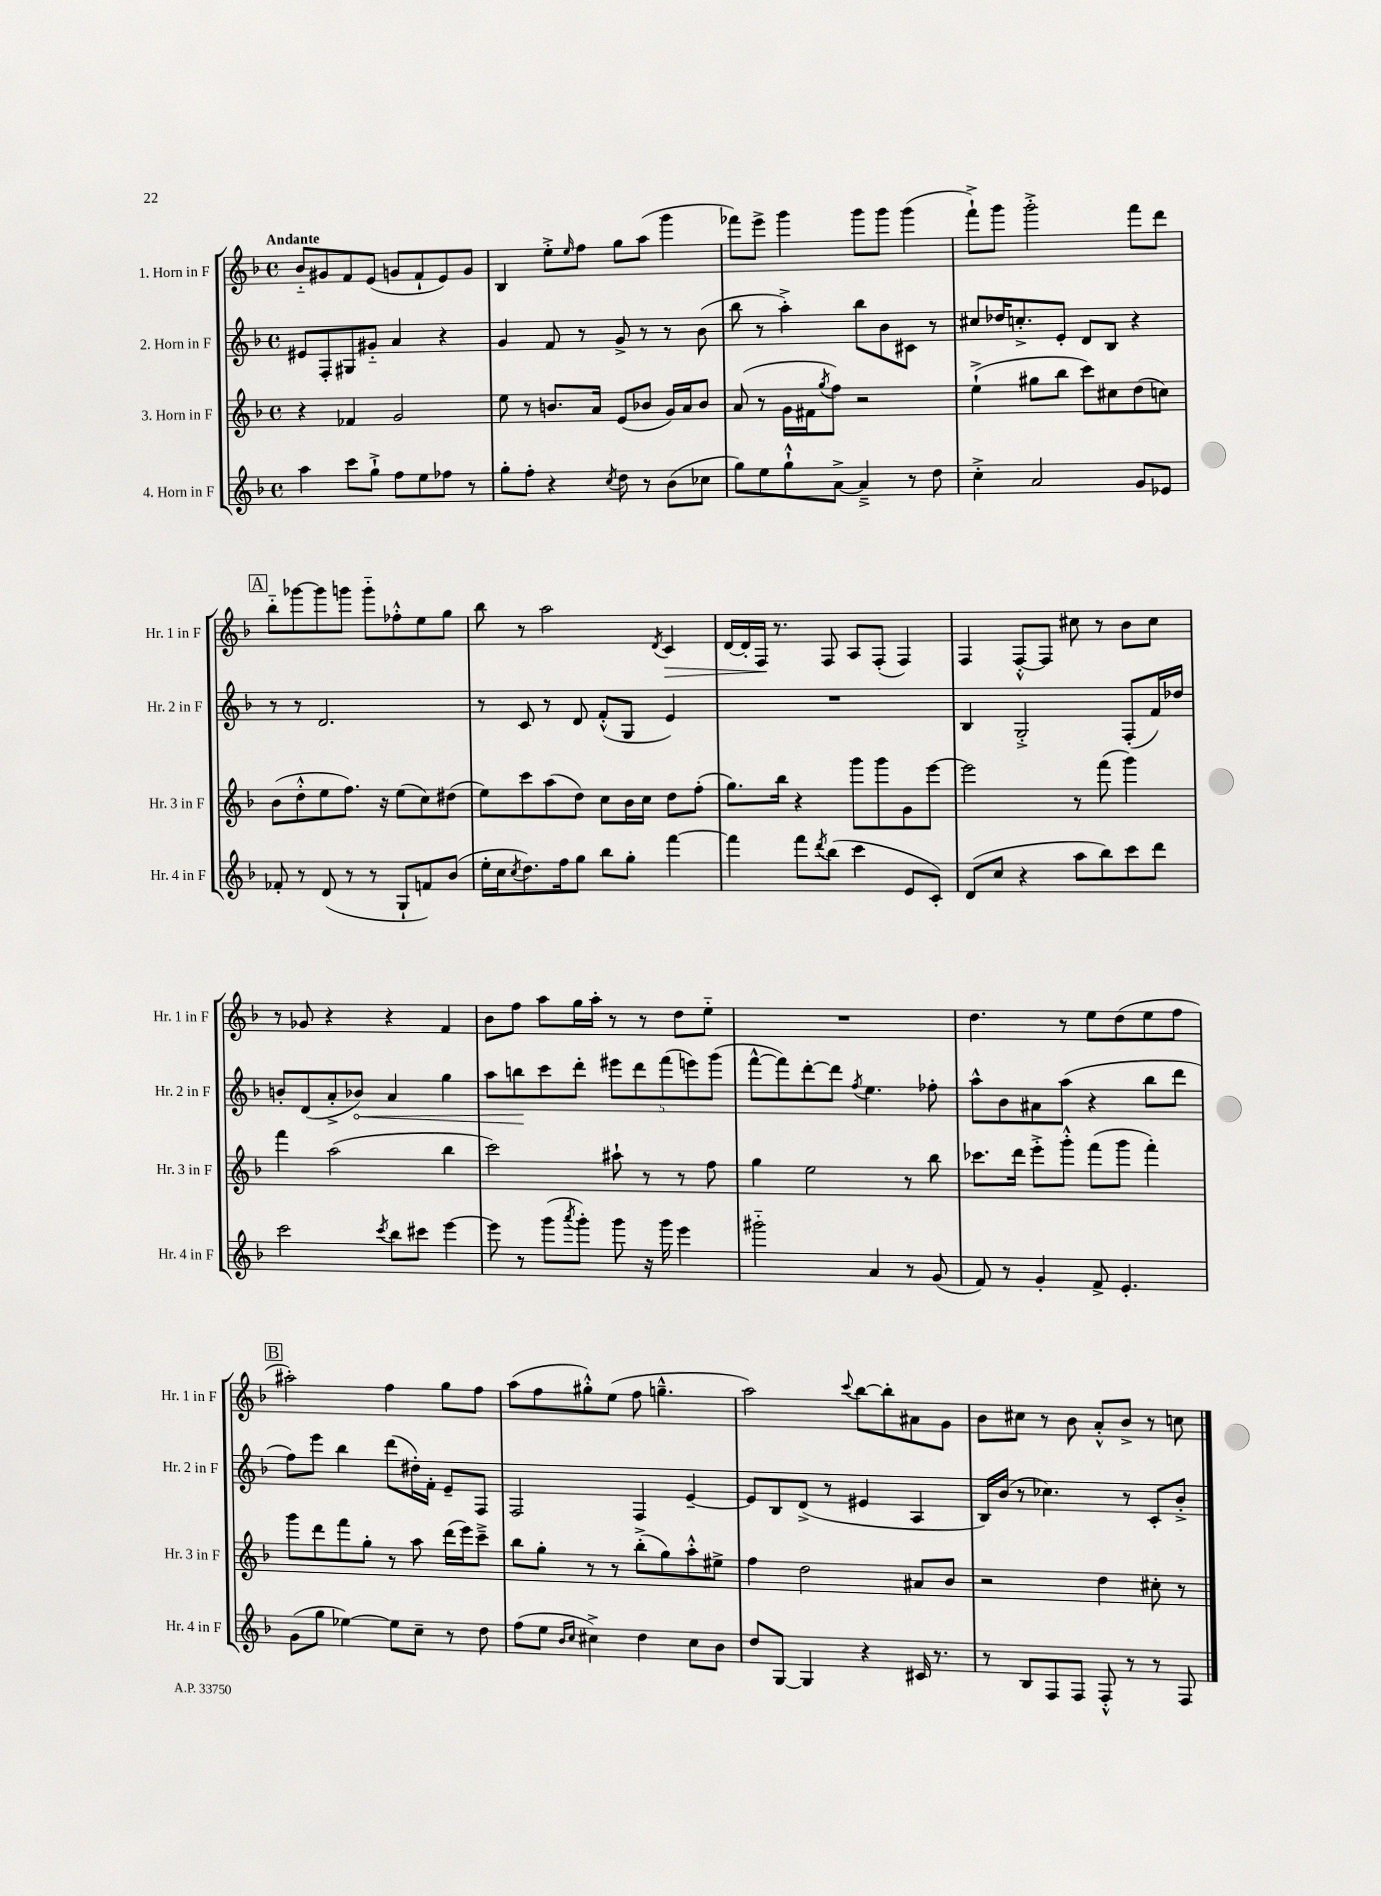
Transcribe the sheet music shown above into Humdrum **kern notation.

**kern	**kern	**kern	**dynam	**kern	**dynam
*part4	*part3	*part2	*part2	*part1	*part1
*staff4	*staff3	*staff2	*staff2	*staff1	*staff1
*I"4. Horn in F	*I"3. Horn in F	*I"2. Horn in F	*	*I"1. Horn in F	*
*I'Hr. 4 in F	*I'Hr. 3 in F	*I'Hr. 2 in F	*	*I'Hr. 1 in F	*
*clefG2	*clefG2	*clefG2	*	*clefG2	*
*k[b-]	*k[b-]	*k[b-]	*	*k[b-]	*
*M4/4	*M4/4	*M4/4	*	*M4/4	*
*met(c)	*met(c)	*met(c)	*	*met(c)	*
=1	=1	=1	=1	=1	=1
!	!	!	!	!LO:TX:a:B:t=Andante	!
4aa\	4r	8e#X/L	.	8b-/L	.
.	.	8F'/	.	8g#X/	.
8ccc\L	4f-X/	8G#X/	.	8f/	.
8gg`^\J	.	8g#X/J	.	(8e/J	.
8ff\L	2g/	4a/	.	8gn/L	.
8ee\	.	.	.	8f`/	.
8ff-X\J	.	4r	.	8e/)	.
8r	.	.	.	8g/J	.
=2	=2	=2	=2	=2	=2
8gg'\L	8ee\	4g/	.	4B-/	.
8ff'\J	8r	.	.	.	.
4r	8.bn/L	8f/	.	8ee'^\L	.
.	.	.	.	16qqee/	.
.	.	8r	.	8ff\J	.
.	16a/Jk	.	.	.	.
8qcc/	.	.	.	.	.
8dd\	(8e/L	8g^/	.	8gg\L	.
8r	8b-X/J	8r	.	(8aa\J	.
(8b-\L	16g/LL)	8r	.	4ggg\	.
.	16a/J	.	.	.	.
8cc-X\J	8b-/J	(8b-\	.	.	.
=3	=3	=3	=3	=3	=3
8gg\L)	(8a/	8bb-\	.	8fff-X\L)	.
8ee\	8r	8r	.	8eee^\J	.
8gg`^^\	16g\LL	4aa'^\)	.	4ggg\	.
.	16f#X\J	.	.	.	.
.	8qgg/	.	.	.	.
[8a^\J	8ff\J)	.	.	.	.
4a~^/]	2r	8bb-\L	.	8ggg\L	.
.	.	8b-\	.	8ggg\J	.
8r	.	8c#X\J	.	(4ggg\	.
8dd\	.	8r	.	.	.
=4	=4	=4	=4	=4	=4
4cc'^\	(4ee`^\	8cc#X/L	.	8fff`^\L)	.
.	.	16dd-X/K	.	8ggg\J	.
.	.	8.ccn'^/	.	.	.
2a/	8gg#X\L	.	.	2ggg'^\	.
.	8bb-\J	8e'/J	.	.	.
.	8ccc\L)	8d/L	.	.	.
.	8cc#X\	8B-/J	.	.	.
8g/L	(8dd\	4r	.	8fff\L	.
8e-X/J	8ccn\J)	.	.	8ddd\J	.
!!LO:LB:g=z
!!LO:REH:place=s1:t=A
=5	=5	=5	=5	=5	=5
8f-X'/	(8b-\L	8r	.	8bb-\L	.
8r	8dd'^^\	8r	.	[8ggg-X\	.
(8d/	8ee\	2.d/	.	8ggg-\]	.
8r	8.ff\J)	.	.	8gggn\J	.
8r	.	.	.	8ggg\L	.
.	16r	.	.	.	.
8G`/L	(8ee\L	.	.	8ff-X'^^\	.
8fn/)	8cc\)	.	.	8ee\	.
(8b-/J	(8dd#X\J	.	.	8gg\J	.
=6	=6	=6	=6	=6	=6
16ee'\LL	8ee\L)	8r	.	8bb-\	.
16cc\J	.	.	.	.	.
8qcc/	.	.	.	.	.
8.dd\)	8ccc\	8c/	.	8r	.
.	(8aa\	8r	.	2aa\	.
16ff\k	.	.	.	.	.
8gg\J	8dd\J)	8d/	.	.	.
8bb-\L	8cc\L	(8f'^^/L	.	.	.
8gg'\J	16b-\L	8G/J	.	.	.
.	16cc\JJ	.	.	.	.
.	.	.	.	8qd/	.
!	!	!	!	!	!LO:HP:b
[4fff\	8dd\L	4e/)	.	4c/	>
.	(8ff'\J	.	.	.	.
=7	=7	=7	=7	=7	=7
4fff\]	8.gg\L)	1r	.	[16d/LL	.
.	.	.	.	16d'/]	.
.	.	.	.	16F/JJ	.
.	16bb-\Jk	.	.	8.r	]
8fff\L	4r	.	.	.	.
8qddd/	.	.	.	.	.
(8bb-\J	.	.	.	8F/	.
4ccc\	8ggg\L	.	.	8A/L	.
.	8ggg\	.	.	(8F'/J	.
8e/L	8g\	.	.	4F/)	.
8c'/J)	[8eee\J	.	.	.	.
=8	=8	=8	=8	=8	=8
(8d/L	2eee\]	4B-/	.	4F/	.
8cc/J	.	.	.	.	.
4r	.	2G'^/	.	[8F'^^/L	.
.	.	.	.	8F/J]	.
8aa\L	8r	.	.	8cc#X\	.
8bb-\)	(8fff\	.	.	8r	.
8ccc\	4ggg\)	(8F'/L	.	8b-\L	.
8ddd\J	.	16f/L)	.	8cc#\J	.
.	.	16dd-X/JJ	.	.	.
!!LO:LB:g=z
=9	=9	=9	=9	=9	=9
2ccc\	4fff\	8bn'/L	.	8r	.
.	.	(8d/	.	8g-X/	.
.	(2aa\	8a'^/	.	4r	.
!	!	!	!LO:HP:b	!	!
.	.	8b-X/J)	<	.	.
8qccc/	.	.	.	.	.
8bb-\L	.	4a/	.	4r	.
8ccc#X\J	.	.	.	.	.
[4eee\	4bb-\	4gg\	.	4f/	.
=10	=10	=10	=10	=10	=10
8eee\]	2ccc\)	8aa\L	.	8b-\L	.
8r	.	8bbn\	.	8ff\J	.
(8ggg\L	.	8ccc\	[	8aa\L	.
8qaaa/	.	.	.	.	.
8ggg'\J)	.	8ddd'\J	.	16gg\L	.
.	.	.	.	16aa'\JJ	.
8ggg\	8aa#X`\	10eee#X\L	.	8r	.
.	.	10ddd\	.	.	.
16r	8r	.	.	8r	.
16ggg\	.	.	.	.	.
.	.	(10fff\	.	.	.
4eee\	8r	.	.	8dd\L	.
.	.	10eeen\)	.	.	.
.	8ff\	.	.	8ee\J	.
.	.	(10ggg\J	.	.	.
=11	=11	=11	=11	=11	=11
2ggg#X\	4gg\	[8fff^^\L	.	1r	.
.	.	8fff\])	.	.	.
.	2ee\	[8ddd'\	.	.	.
.	.	8ddd\J]	.	.	.
.	.	8qff/	.	.	.
4a/	.	4.ee\	.	.	.
8r	8r	.	.	.	.
(8g/	8bb-\	8ff-X'\	.	.	.
=12	=12	=12	=12	=12	=12
8f/)	8.ccc-X\L	8aa^^\L	.	4.dd\	.
8r	.	8b-\	.	.	.
.	16ddd\Jk	.	.	.	.
4g'/	8eee'^\L	8a#X\	.	.	.
.	8ggg'^^\J	(8aa\J	.	8r	.
8f^/	(8fff\L	4r	.	8ee\L	.
4.e'/	8ggg\J	.	.	(8dd\	.
.	4fff'\)	8bb-\L	.	8ee\	.
.	.	8ddd\J	.	8ff\J	.
!!LO:LB:g=z
!!LO:REH:place=s1:t=B
=13	=13	=13	=13	=13	=13
(8g\L	8ggg\L	8ff\L)	.	2aa#X'\)	.
8gg\J	8ddd\	8eee\J	.	.	.
[4ee-X\)	8fff\	4bb-\	.	.	.
.	8gg'\J	.	.	.	.
8ee-\L]	8r	(8ddd\L	.	4ff\	.
8cc~\J	8aa\	16dd#X'\L)	.	.	.
.	.	16f'\JJ	.	.	.
8r	(16ddd\LL	8e~/L	.	8gg\L	.
.	16eee\J)	.	.	.	.
8dd\	8ccc~^\J	8F/J	.	8ff\J	.
=14	=14	=14	=14	=14	=14
(8ff\L	8bb-\L	2F/	.	(8aa\L	.
8ee\J	8gg'\J	.	.	8ff\	.
16qqb-/LL	.	.	.	.	.
16qqcc/JJ	.	.	.	.	.
4cc#X^\)	8r	.	.	8gg#X'^^\)	.
.	8r	.	.	(8ee\J	.
4dd\	(8bb-'^\L	4F/	.	8ff\	.
.	8gg\)	.	.	4.ggn~^^\	.
8cc#\L	8aa'^^\	[4e~/	.	.	.
8b-\J	8ee#X^\J	.	.	.	.
=15	=15	=15	=15	=15	=15
8dd/L	4ff\	8e/L]	.	2aa\)	.
[8G/J	.	8B-/	.	.	.
4G/]	2dd\	(8d^/J	.	.	.
.	.	8r	.	.	.
.	.	.	.	8qqccc/	.
4r	.	4e#X/	.	[8bb-\L	.
.	.	.	.	8bb-'\]	.
16c#X/	8a#X/L	4A/	.	8a#X\	.
8.r	.	.	.	.	.
.	8b-/J	.	.	8g\J	.
=16	=16	=16	=16	=16	=16
8r	2r	16B-/LL)	.	8b-\L	.
.	.	(16b-/JJ	.	.	.
8B-/L	.	8r	.	8cc#X\J	.
8F/	.	4.cc-X\)	.	8r	.
8F/J	.	.	.	8b-\	.
8F'^^/	4dd\	.	.	8a'^^/L	.
8r	.	8r	.	8b-^/J	.
8r	8cc#X'\	8c'/L	.	8r	.
8F/	8r	8b-'^/J	.	8ccn\	.
==	==	==	==	==	==
*-	*-	*-	*-	*-	*-
